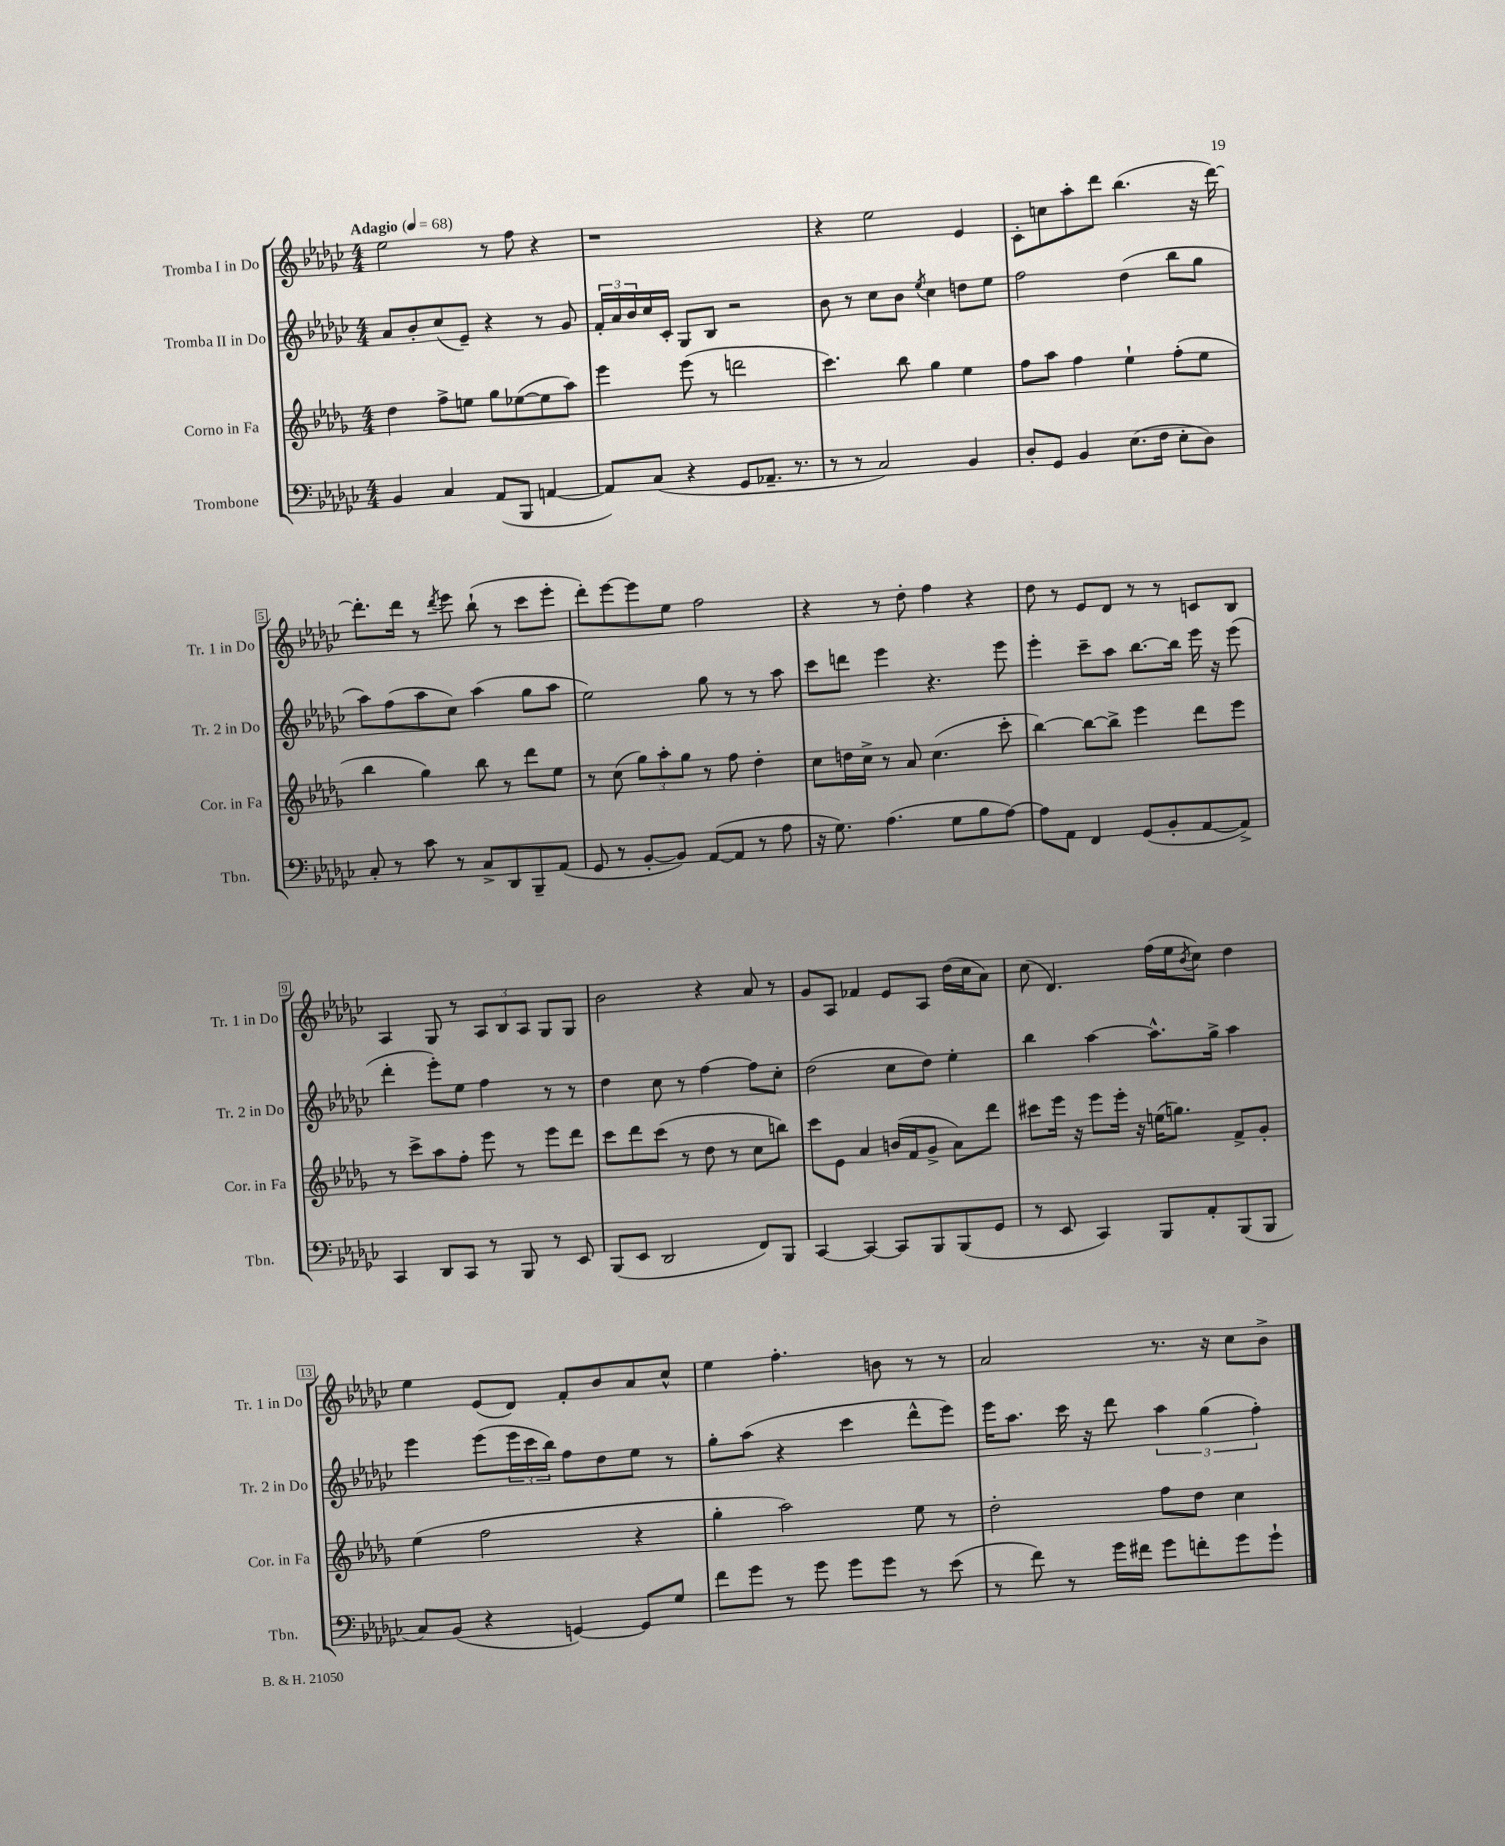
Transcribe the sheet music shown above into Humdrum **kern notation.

**kern	**kern	**kern	**kern
*staff4	*staff3	*staff2	*staff1
*clefF4	*clefG2	*clefG2	*clefG2
*k[b-e-a-d-g-c-]	*k[b-e-a-d-g-]	*k[b-e-a-d-g-c-]	*k[b-e-a-d-g-c-]
*M4/4	*M4/4	*M4/4	*M4/4
*MM68	*MM68	*MM68	*MM68
4BB-/	4dd-\	8a-/L	2ee-\
.	.	8b-'/	.
4C-/	8ff^\L	(8cc-/	.
.	8ee\J	8e-~/J)	.
(8AA-/L	8gg-\L	4r	8r
8BBB-/J	([8ee-\	.	8ff\
[4AA/	8ee-\]	8r	4r
.	8aa-\J)	8g-/	.
=	=	=	=
8AA/]L)	4eee-\	24f'/LL	1r
.	.	24a-/	.
.	.	24b-/	.
(8C-/J	.	16cc-/	.
.	.	16c-'/JJ	.
4r	(8eee-\	8G-/L	.
.	8r	8B-/J	.
8GG-/L	2ddd\	2r	.
8.AA-~/J	.	.	.
8.r	.	.	.
=	=	=	=
8r	4.ccc\)	8b-\	4r
8r	.	8r	.
2C-/)	.	8cc-\L	2ee-\
.	8bb-\	8b-\J	.
.	.	8qee-/	.
.	4gg-\	4cc-\	.
4BB-/	4ee-\	8dd\L	4e-/
.	.	8ee-\J	.
=	=	=	=
8D-'/L	8ff\L	2ff\	8c-'\L
8GG-/J	8aa-\J	.	8cc\
4BB-/	4ff\	.	8aa-'\
.	.	.	8ddd-\J
(8.E-\L	4ee-`\	(4dd-\	(4.bb-\
16F\Jk	.	.	.
8E-'\L	(8ff'\L	8bb-\L	.
8D-\J)	8ee-\J	8gg-\J	16r
.	.	.	[16ddd-\)
=	=	=	=
8C-'/	4bb-\	8aa-\L)	8.ddd-'\]L
8r	.	(8ff\	.
.	.	.	16ddd-\Jk
8c-\	4gg-\)	8aa-\	8r
.	.	.	8qddd-/
8r	.	8cc-\J)	8eee-\
8C-^/L	8bb-\	(4aa-\	(8bb-`\
8DD-/	8r	.	8r
8BBB-~/	8ddd-\L	8gg-\L	8ccc-\L
(8AA-/J	8ee-\J	8aa-\J	8eee-'\J
=	=	=	=
8GG-/	8r	2ee-\)	8ddd-'\L)
8r	(8cc\	.	[8eee-\
[8BB-'/L	12gg-\L)	.	8eee-\]
.	12aa-'\	.	.
8BB-/]J)	.	.	8ee-\J
.	12gg-\J	.	.
([8AA-/L	8r	8gg-\	2ff\
8AA-/]J	8ff\	8r	.
8r	4dd-'\	8r	.
8A-\	.	8aa-\	.
=	=	=	=
16r	8cc\L	8ccc-\L	4r
8.G-\)	.	.	.
.	16dd\L	8ddd\J	.
.	16cc^\JJ	.	.
(4.A-\	8r	4eee-\	8r
.	8a-/	.	8dd-'\
.	(4.cc\	4.r	4ff\
8G-\L	.	.	.
8B-\	.	.	4r
[8A-\J)	8ccc'\	8eee-\	.
=	=	=	=
8A-\]L	[4bb-\)	4eee-'\	8dd-\
8AA-\J	.	.	8r
4FF/	8bb-\_L	8ccc-~\L	8e-/L
.	8bb-^\]J	8aa-\J	8d-/J
(8GG-/L	4eee-\	[8.bb-\L	8r
8BB-'/	.	.	8r
.	.	16bb-\]Jk	.
[8AA-/	8ddd-\L	16eee-\	8c/L
.	.	16r	.
8AA-^/]J)	8eee-\J	(8eee-\	8B-/J
=	=	=	=
4CC-/	8r	4ddd-'\	4A-/
.	8ccc^\L	.	.
8DD-/L	8aa-\	8eee-'\L)	8G-/
8CC-/J	8ff'\J	8ee-\J	8r
8r	8eee-\	4ff\	12A-/L
.	.	.	12B-/
8BBB-/	8r	.	.
.	.	.	12A-/J
8r	8eee-\L	8r	8G-/L
8EE-/	8ddd-\J	8r	8G-/J
=	=	=	=
(8BBB-/L	8ccc\L	4dd-\	2b-\
8EE-/J	8ddd-\	.	.
2DD-/	(8ccc\J	8cc-\	.
.	8r	8r	.
.	8dd-\	[4ff\	4r
.	8r	.	.
8FF/L)	8cc\L	8ff\]L	8a-/
8BBB-/J	8bb\J)	8cc-'\J	8r
=	=	=	=
[4CC-/	8ccc\L	(2dd-\	8g-/L
.	8e-\J	.	8A-/J
4CC-/_	4a-/	.	4f-/
8CC-/]L	(16b/LL	8cc-\L	8e-/L
.	16f/J	.	.
8BBB-/	8g-^/J	8dd-\J)	8A-/J
(8BBB-/	8a-\L)	4ee-'\	(16dd-\LL
.	.	.	16cc-\J
8GG-/J	8ddd-\J	.	8a-\J)
=	=	=	=
8r	8ccc#\L	4bb-\	(8cc-\
8EE-/	16eee-\Jk	.	4.d-/)
.	16r	.	.
4CC-/)	8eee-\L	[4aa-\	.
.	16eee-'\Jk	.	.
.	16r	.	.
8BBB-/L	(16ee\LK	8.aa-^^\]L	(16ff\LL
.	8.gg\J)	.	16ee-\J
.	.	.	8qb-/
8AA-'/	.	.	8cc-\J)
.	.	16gg-^\Jk	.
(8BBB-/	8f^/L	4aa-\	4dd-\
8BBB-/J	8g-'/J	.	.
=	=	=	=
8C-/L)	(4ee-\	4eee-\	4ee-\
(8BB-/J	.	.	.
4r	2ff\	(8eee-\L	(8e-/L
.	.	24eee-\L	8d-/J)
.	.	24ccc-\	.
.	.	24bb-\JJ)	.
[4GG/)	.	8ff\L	8f'/L
.	.	8dd-\	8b-/
8GG/]L	4r	8ee-\J	8a-/
8G-/J	.	8r	8cc-^^/J
=	=	=	=
8f\L	4gg-'\	8gg-'\L	4ee-\
8g-\J	.	(8aa-\J	.
8r	2aa-\)	4r	4.ff'\
8g-\	.	.	.
8g-\L	.	4ccc-\	.
8g-\J	.	.	8b\
8r	8ee-\	8ddd-^^\L	8r
(8e-\	8r	8eee-\J)	8r
=	=	=	=
8r	2dd-'\	16eee-\LK	2a-/
.	.	8.aa-\J	.
8f\)	.	.	.
8r	.	16ccc-\	.
.	.	16r	.
16g-\LL	.	8ddd-\	.
16f#\JJ	.	.	.
8g-\L	8ff\L	6aa-\	8.r
8f'\	8dd-\J	.	.
.	.	(6gg-\	.
.	.	.	16r
8g-\	4cc\	.	8cc-\L
.	.	6ff'\)	.
8g-`\J	.	.	8b-^\J
==	==	==	==
*-	*-	*-	*-
